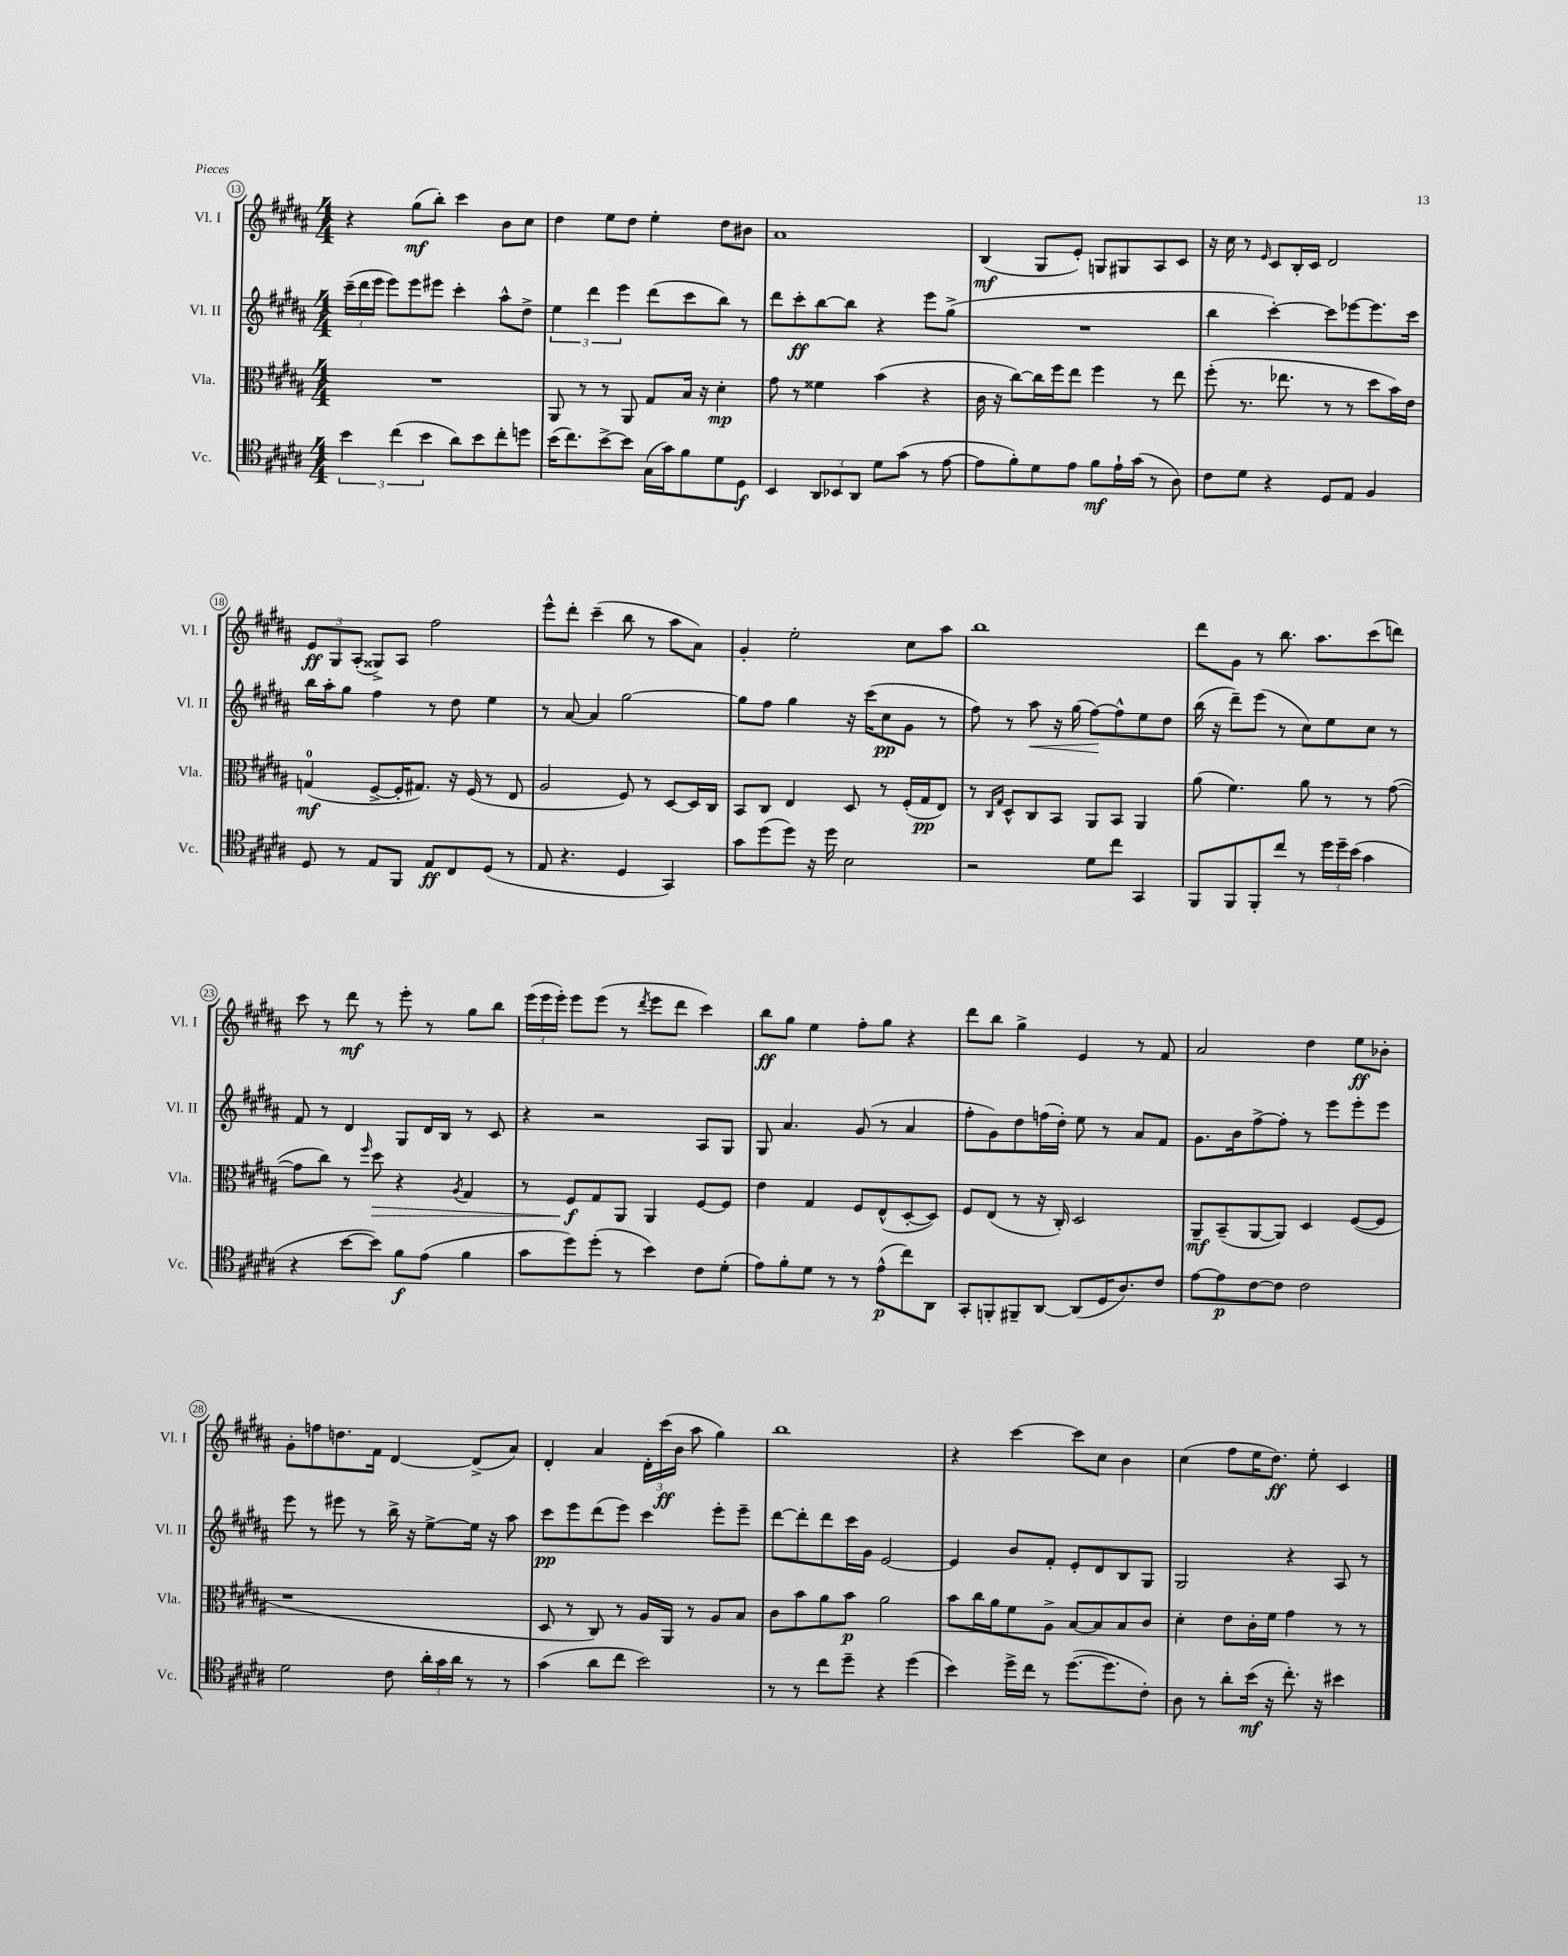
<<
\new StaffGroup <<
\new Staff = "s0" \with { instrumentName = "Vl. I" shortInstrumentName = "Vl. I" } {
    \clef treble \key b \major \numericTimeSignature \time 4/4
    \autoBeamOff r4 gis''8[\mf( b''8]-.) cis'''4 b'8[ cis''8] |
    dis''4 e''8[ dis''8] e''4-. dis''8[ bis'8] |
    ais'1 |
    b4\mf( gis8[ e'8]-.) g8[ gis8 ais8 cis'8] |
    r16 cis''16 r8 \grace { e'16 } cis'8[ b16-. cis'16] dis'2 |
    \tuplet 3/2 { e'8[\ff gis8 ais8]-.( } gisis8[->) ais8] fis''2 |
    e'''8[-^ dis'''8]-. cis'''4--( b''8 r8 ais''8[ ais'8]) |
    gis'4-. e''2-. cis''8[ ais''8] |
    b''1 |
    dis'''8[ gis'8] r8 b''8. ais''8.[ cis'''8( d'''8]) |
    cis'''8 r8 dis'''8\mf r8 e'''8-. r8 gis''8[ b''8] |
    \tuplet 3/2 { e'''16[( e'''16 e'''16]-.) } e'''8[ e'''8]( r8 \acciaccatura { dis'''8 } e'''8[ dis'''8] cis'''4) |
    b''8[\ff gis''8] e''4 fis''8[-. gis''8] r4 |
    dis'''8[ b''8] gis''4-> e'4 r8 fis'8 |
    ais'2 dis''4 e''8[\ff bes'8]-. |
    gis'8[-. f''8 d''8. fis'16] dis'4~ dis'8[->( ais'8]) |
    dis'4-. ais'4 \tuplet 3/2 { dis'16[-. cis'''16\ff( b'16] } ais''8 gis''4) |
    b''1 |
    r4 cis'''4~ cis'''8[ cis''8] b'4 |
    cis''4( fis''8[ e''16 dis''8.]\ff) e''8-. cis'4 \bar "|." |
}
\new Staff = "s1" \with { instrumentName = "Vl. II" shortInstrumentName = "Vl. II" } {
    \clef treble \key b \major \numericTimeSignature \time 4/4
    \autoBeamOff \tuplet 3/2 { cis'''16[--( dis'''16 e'''16] } e'''8[) e'''8 eis'''8] cis'''4-. ais''8[-^ dis''8]-> |
    \tuplet 3/2 { e''4 dis'''4 e'''4 } dis'''8[( cis'''8 b''8]) r8 |
    dis'''8[ cis'''8-.\ff b''8~ b''8] r4 e'''8[ gis''8]->( |
    R1 |
    b''4 cis'''4~-.) cis'''8[ ees'''8~ ees'''8. cis'''16] |
    b''16[ ais''16-. gis''8] fis''4 r8 dis''8 e''4 |
    r8 ais'8~ ais'4 gis''2~ |
    gis''8[ fis''8] gis''4 r16 cis'''16[( cis''8\pp gis'8] r8 |
    fis''8) r8 ais''8\< r16 gis''16( fis''8[~\!) fis''8-^ e''8 dis''8] |
    b''16( r16 dis'''8[--) e'''8]( r8 cis''8[) e''8 cis''8] r8 |
    fis'8 r8 dis'4 gis8[ dis'16 b16] r8 cis'8 |
    r4 r2 ais8[ gis8] |
    gis8 ais'4. gis'8( r8 ais'4 |
    fis''8[-. gis'8) dis''8 f''16( dis''16]-.) e''8 r8 ais'8[ fis'8] |
    gis'8.[ b'16 fis''8~-> fis''8]-. r8 e'''8[ e'''8-. e'''8] |
    e'''8 r8 eis'''8 r8 b''16-> r16 e''8[~-> e''16] r16 ais''8 |
    cis'''8[\pp e'''8 dis'''8( e'''8]) cis'''4 e'''8[-. e'''8]-- |
    dis'''8[~ dis'''8-. dis'''8 cis'''16 gis'16] e'2~ |
    e'4 b'8[ fis'8]-. e'8[-. dis'8 b8 gis8] |
    gis2 r4 ais8 r8 \bar "|." |
}
\new Staff = "s2" \with { instrumentName = "Vla." shortInstrumentName = "Vla." } {
    \clef alto \key b \major \numericTimeSignature \time 4/4
    \autoBeamOff R1 |
    ais,8 r8 r8 ais,8 gis8[ b16] r16 dis'4-.\mp |
    gis'8 r8 fisis'4 b'4( r4 |
    cis'16 r16 cis''8[~) cis''16 fis''16 e''8] fis''4 r8 e''8 |
    fis''8-.( r8. ees''8. r8 r8 dis''8[ b'16) e'16] |
    g4-0\mf( fis8[~-> fis16-. gis8.]) r16 fis16( r8 e8 |
    ais2 fis8) r8 dis8[~ dis16 cis16] |
    b,8[ cis8] e4 dis8 r8 fis16[-.( gis16\pp e8]) |
    r8 \grace { cis16[ gis16] } dis8[-^ cis8 b,8] ais,8[ b,8] ais,4 |
    ais'8( fis'4.) ais'8 r8 r8 gis'8~( |
    gis'8[ cis''8]) r8 \grace { fis''16 } dis''8\> r4 \acciaccatura { ais8 } gis4 |
    r8 fis8[\f\! gis8 ais,8] ais,4 fis8[~ fis8] |
    e'4 gis4 fis8[ e8-^( dis8~-. dis8]) |
    fis8[ e8]( r8 r16 cis16-.) dis2 |
    ais,8[--\mf b,8--( ais,8~ ais,8]) dis4 fis8[~( fis8] |
    r1 |
    dis8 r8 cis8) r8 ais16[ ais,16] r8 ais8[ b8] |
    cis'8[ b'8 ais'8 b'8]\p ais'2 |
    b'8[ cis''16 ais'16 fis'8 ais8]-> b8[~ b8 b8 cis'8] |
    dis'4-. e'8[ cis'16-. fis'16] gis'4 r8 r8 \bar "|." |
}
\new Staff = "s3" \with { instrumentName = "Vc." shortInstrumentName = "Vc." } {
    \clef tenor \key b \major \numericTimeSignature \time 4/4
    \autoBeamOff \tuplet 3/2 { b'4 cis''4( b'4 } ais'8[) b'8 cis''8-. d''8] |
    b'16[( cis''8.) b'8~-> b'8] gis16[( gis'16) fis'8 dis'8 dis8]\f |
    b,4 \tuplet 3/2 { ais,8[ bes,8 ais,8] } dis'8[ gis'8]( r8 e'8~ |
    e'8[ fis'8-.) dis'8 e'8] fis'8[\mf e'16-! gis'16]( r8 ais8) |
    cis'8[ dis'8] r4 dis8[ e8] fis4 |
    dis8 r8 e8[ fis,8] e8[\ff cis8 dis8]( r8 |
    e8 r4. dis4 gis,4) |
    gis'8[ dis''8( dis''8]) r16 dis''16 b2 |
    r2 dis'8[ cis''8] gis,4 |
    fis,8[ fis,8 fis,8-. cis''8] r8 \tuplet 3/2 { dis''16[ dis''16-- b'16]( } gis'4 |
    r4 b'8[~ b'8]) fis'8[\f e'8]( fis'4 |
    gis'8[ dis''8) dis''8]-.( r8 b'4) cis'8[ dis'8]-.( |
    e'8[) fis'8-. dis'8] r8 r8 e'8[-^\p( cis''8) ais,8] |
    gis,8[-. f,8-. fis,8-- ais,8]~ ais,8[( dis16 ais8.) cis'8] |
    e'8[~ e'8\p cis'8~ cis'8] cis'2 |
    dis'2 cis'8 \tuplet 3/2 { ais'16[-. gis'16 ais'16] } r8 r8 |
    gis'4( ais'8[ cis''8] b'2) |
    r8 r8 cis''8[ dis''8]-- r4 dis''4( |
    b'4) dis''16[-> cis''16] r8 dis''8.[~( dis''8. cis'8]-.) |
    ais8 r8 ais'8[-. b'16]\mf( r16 cis''8.-.) r16 bis'4 \bar "|." |
}
>>
>>
\layout { \context { \Score currentBarNumber = #13 \override BarNumber.stencil = #(make-stencil-circler 0.1 0.3 ly:text-interface::print) } }
